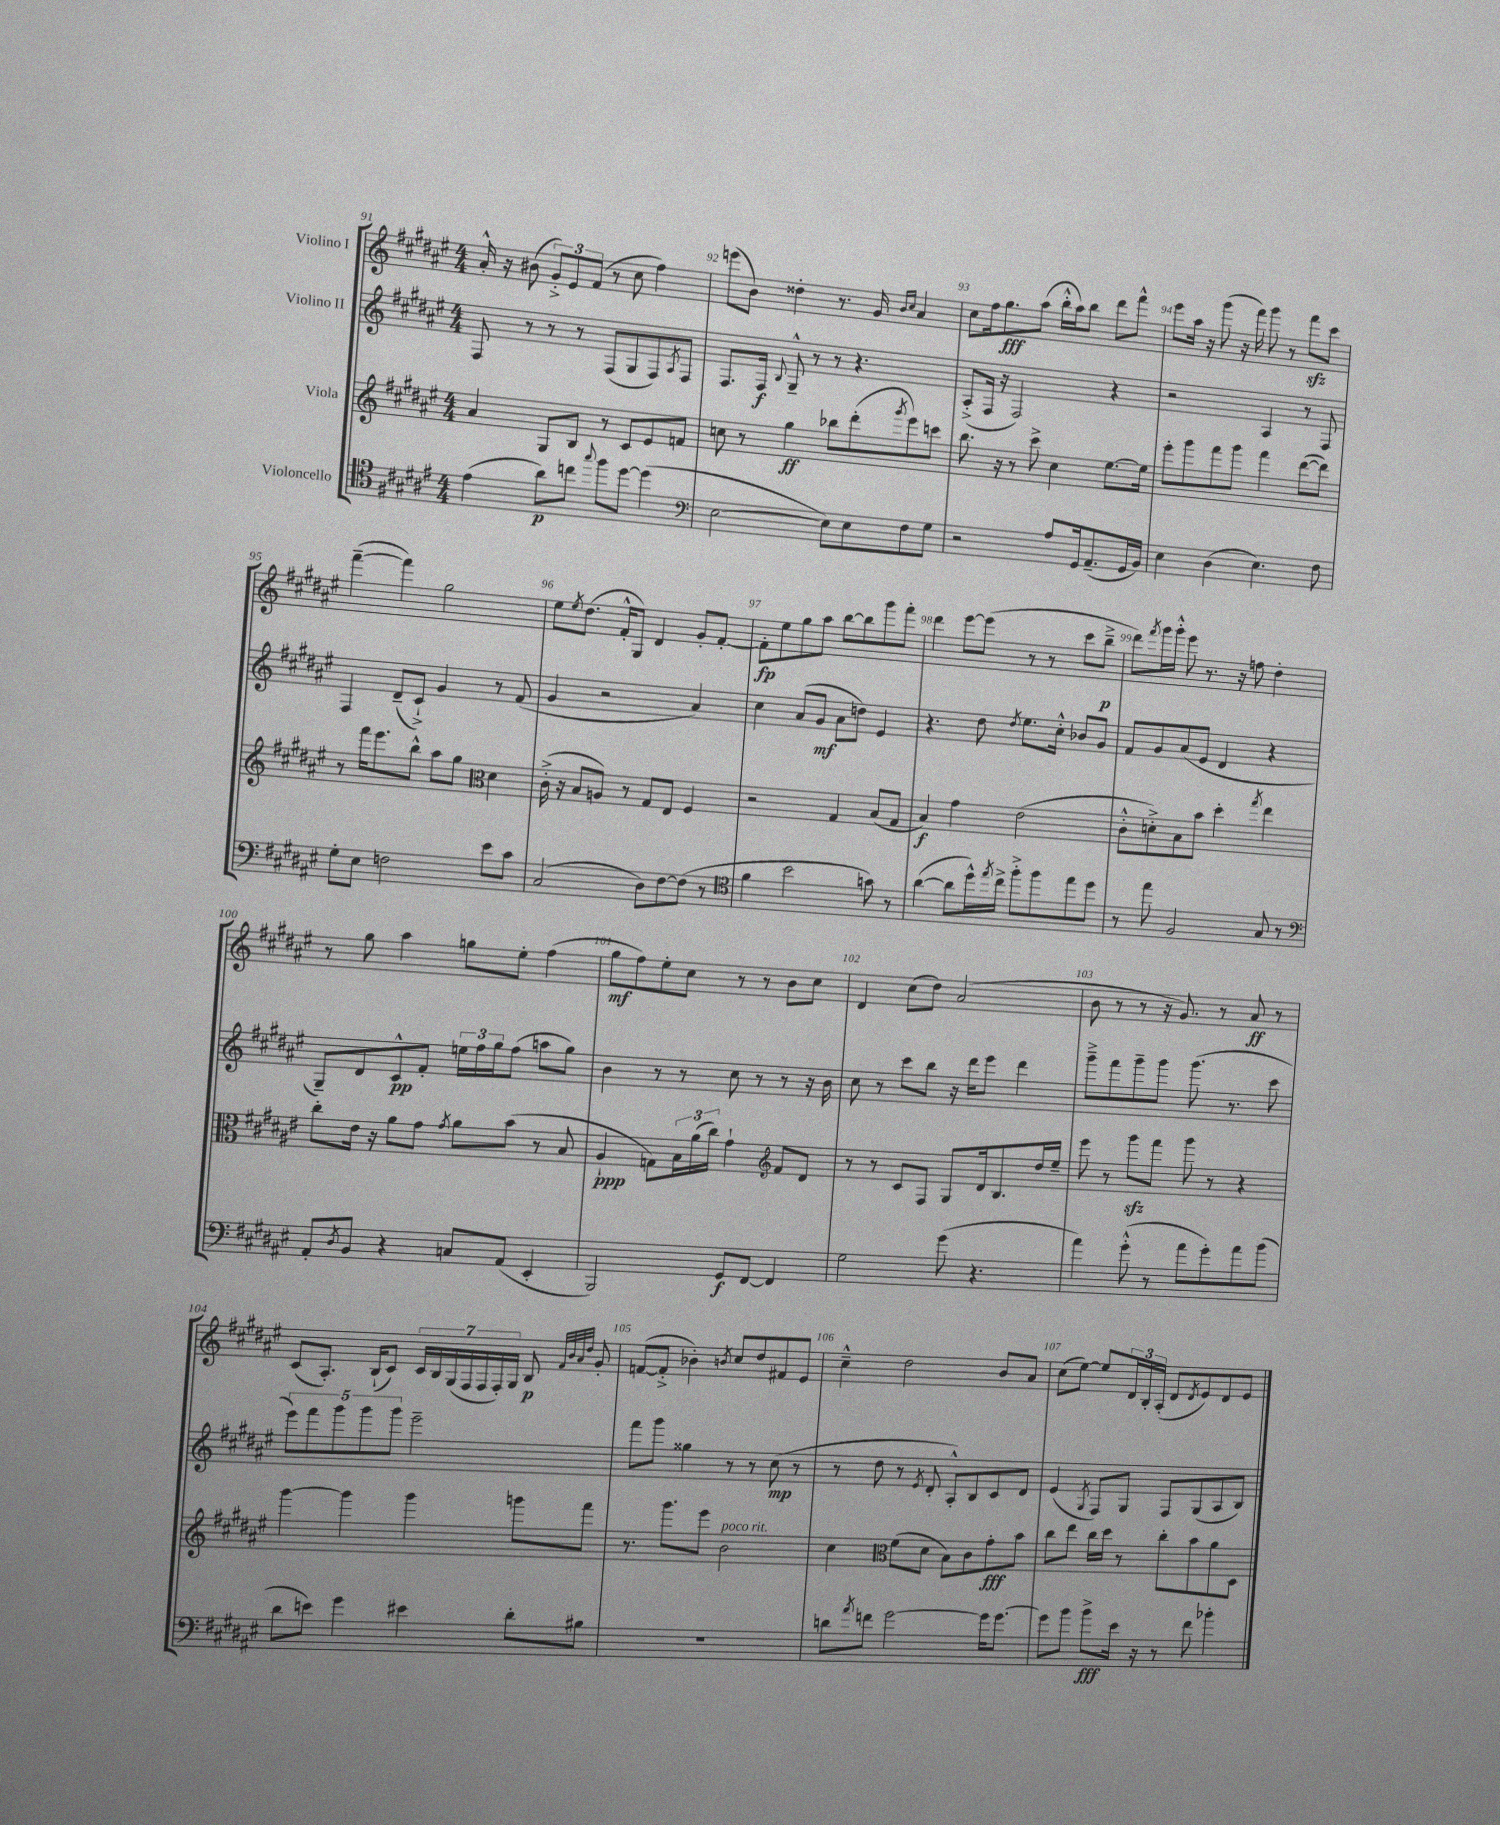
<<
\new StaffGroup <<
\new Staff = "s0" \with { instrumentName = "Violino I" } {
    \clef treble \key fis \major \numericTimeSignature \time 4/4
    ais'16-.-^ r16 bis'8( \tuplet 3/2 { gis'8-.->) eis'8 fis'8( } r8 cis''8 fis''4) |
    e'''8( b'8) disis''4-. r8. gis'16 \grace { b'16 cis''16 } ais'4 |
    cis''8 fis''16 gis''8.\fff ais''8( b''16-.-^ ais''16) b''8 dis'''8 fis'''8-^ |
    eis'''8 ais''16 r16 gis'''8( r16 fis'''16) gis'''8 r8 fis'''8\sfz cis'''8 |
    fis'''4~--( fis'''4) gis''2 |
    eis''8 \acciaccatura { eis''8 } dis''8.( fis'16-.-^ gis8) dis'4 gis'8-. fis'8~-. |
    fis'8-.\fp eis''8 gis''8 ais''8 b''8~ b''8 gis'''8 fis'''8-. |
    dis'''4 eis'''8~ eis'''8( r8 r8 cis'''8 b''8--->\p |
    dis'''8) \acciaccatura { fis'''8 } gis'''16 gis'''16-.-^ eis'''8 r8. r16 f''8 dis''4-. |
    r8 gis''8 ais''4 g''8 eis''8-. fis''4( |
    gis''8\mf fis''8) eis''8-. cis''8 r8 r8 b'8 cis''8 |
    dis'4 cis''8( dis''8) ais'2( |
    b'8 r8 r8 r16 gis'8.) r8 ais'8\ff r8 |
    cis'8( ais8.-.) b16-!( cis'8) \tuplet 7/4 { cis'16 b16 gis16( fis16 fis16 fis16-.) gis16 } b8\p \grace { fis'32 b'32 ais'32 dis''32 } gis'8-. |
    f'8~( f'8-.-> bes'4-.) \acciaccatura { b'8 } cis''8 dis''8 fis'8 eis'8 |
    cis''4---^ dis''2 b'8 ais'8 |
    cis''8( eis''8~) eis''8 \tuplet 3/2 { dis'16 b16-. ais16-.( } dis'8 \acciaccatura { dis'8 } eis'8) dis'8 eis'8 \bar "|." |
}
\new Staff = "s1" \with { instrumentName = "Violino II" } {
    \clef treble \key fis \major \numericTimeSignature \time 4/4
    fis8 r8 r8 r8 fis8( gis8 fis8) \acciaccatura { ais8 } fis8 |
    fis8. fis16\f \appoggiatura { b8 } gis8---^ r8 r8 r4. |
    ais8-.->( fis16 r16 fis2) r4 |
    r2 ais4 r8 fis8 |
    fis4 dis'8--( cis'8-!->) gis'4 r8 fis'8( |
    gis'4 r2 ais'4) |
    cis''4 ais'8( gis'8\mf ais'8 d''8) eis'4 |
    r4. dis''8 \acciaccatura { dis''8 } eis''8. cis''16-.-^ bes'8 gis'8 |
    fis'8 gis'8 ais'8( eis'8 dis'4 r4 |
    gis8--) dis'8 cis'8-^\pp fis'8-. \tuplet 3/2 { e''16 fis''16 gis''16 } fis''8( a''8 gis''8) |
    b'4 r8 r8 cis''8 r8 r8 r16 b'16 |
    cis''8 r8 cis'''8 b''8 r16 dis'''16 eis'''8 dis'''4 |
    gis'''8---> fis'''8 gis'''8-- gis'''8 gis'''8.( r8. cis'''8 |
    \tuplet 5/4 { eis'''8) fis'''8 gis'''8 gis'''8 gis'''8 } eis'''2-- |
    fis'''8 gis'''8 gisis''4 r8 r8 cis''8\mp( r8 |
    r8 dis''8 r8 \acciaccatura { eis'8 } dis'8-. ais8-.-^) b8 cis'8 dis'8 |
    eis'4( \acciaccatura { gis8 } fis8) gis8 fis8 gis8( ais8 b8) \bar "|." |
}
\new Staff = "s2" \with { instrumentName = "Viola" } {
    \clef treble \key fis \major \numericTimeSignature \time 4/4
    ais'4 gis8 b8 r8 cis'8 eis'8 f'8 |
    c''8 r8 gis''4\ff bes''8 dis'''8-.( \acciaccatura { gis'''8 } eis'''8) c'''8 |
    b''8. r16 r8 cis'''8-> cis''4 eis''8.~ eis''16 |
    eis'''8-. gis'''8 fis'''8 gis'''8 fis'''4 dis'''8~( dis'''8) |
    r8 fis'''16 eis'''8. b''8-^ ais''8 gis''8 \clef alto dis'4 |
    cis'16-.->( r16 b8 a8) r8 gis8 eis8 fis4 |
    r2 gis4 b8( gis8 |
    b4\f) gis'4 eis'2( |
    cis'8-.-^ d'8-.->) b8 b'8 dis''4-. \acciaccatura { gis''8 } eis''4 |
    cis''8-. eis'16 r16 ais'8 gis'8 \acciaccatura { gis'8 } ais'8 b'8( r8 b8 |
    ais4-!\ppp g8) \tuplet 3/2 { b16 ais'16( cis''16) } gis'4-! \clef treble fis'8 dis'8 |
    r8 r8 cis'8 fis8 gis8 dis'16 b8. dis''16 eis''16-- |
    eis'''8 r8 gis'''8\sfz fis'''8 gis'''8 r8 r4 |
    gis'''4~ gis'''4 gis'''4 g'''8 fis'''8 |
    r8. gis'''8. eis'''8 b'2^\markup { \italic "poco rit." } |
    cis''4 \clef alto fis'8( dis'8 b8) cis'8 gis'8-.\fff b'8 |
    cis''8 eis''8 cis''16 dis''16 r8 cis''8-. b'8 ais'8 dis8 \bar "|." |
}
\new Staff = "s3" \with { instrumentName = "Violoncello" } {
    \clef tenor \key fis \major \numericTimeSignature \time 4/4
    eis'4( ais'8\p) c''8 \appoggiatura { gis''8 } fis''8 dis''8~ dis''4( |
    \clef bass eis2~ eis8) eis8 fis8 gis8 |
    r2 ais8 gis,16 ais,8.--( gis,16 b,16) |
    eis4 dis4( eis4.) fis8 |
    gis8-. eis8 f2 eis'8 cis'8 |
    cis2( dis8) fis8~ fis8( r8 |
    \clef tenor fis'4 b'2 g'8) r8 |
    ais'4~( ais'8 dis''16-^) \acciaccatura { eis''8 } cis''16-> fis''8-.-> fis''8 eis''8 dis''8 |
    r8 eis''8 fis2 gis8 r8 |
    \clef bass ais,8-. \acciaccatura { dis8 } b,8 r4 c8 ais,8( eis,4-. |
    b,,2) gis,8\f fis,8~ fis,4 |
    gis2 gis'8( r4. |
    ais'4) gis'8-.-^( r8 ais'8 gis'8-.) ais'8 b'8( |
    dis'8 e'8) gis'4 eis'4 dis'8-. bis8 |
    R1 |
    d'8 \acciaccatura { ais'8 } f'8 gis'2~ gis'16 gis'8.~ |
    gis'8 b'8 b'8->\fff eis'16 r16 r8 fis'8 bes'4-. \bar "|." |
}
>>
>>
\layout { \context { \Score currentBarNumber = #91 \override BarNumber.break-visibility = ##(#f #t #t) barNumberVisibility = #all-bar-numbers-visible } }
